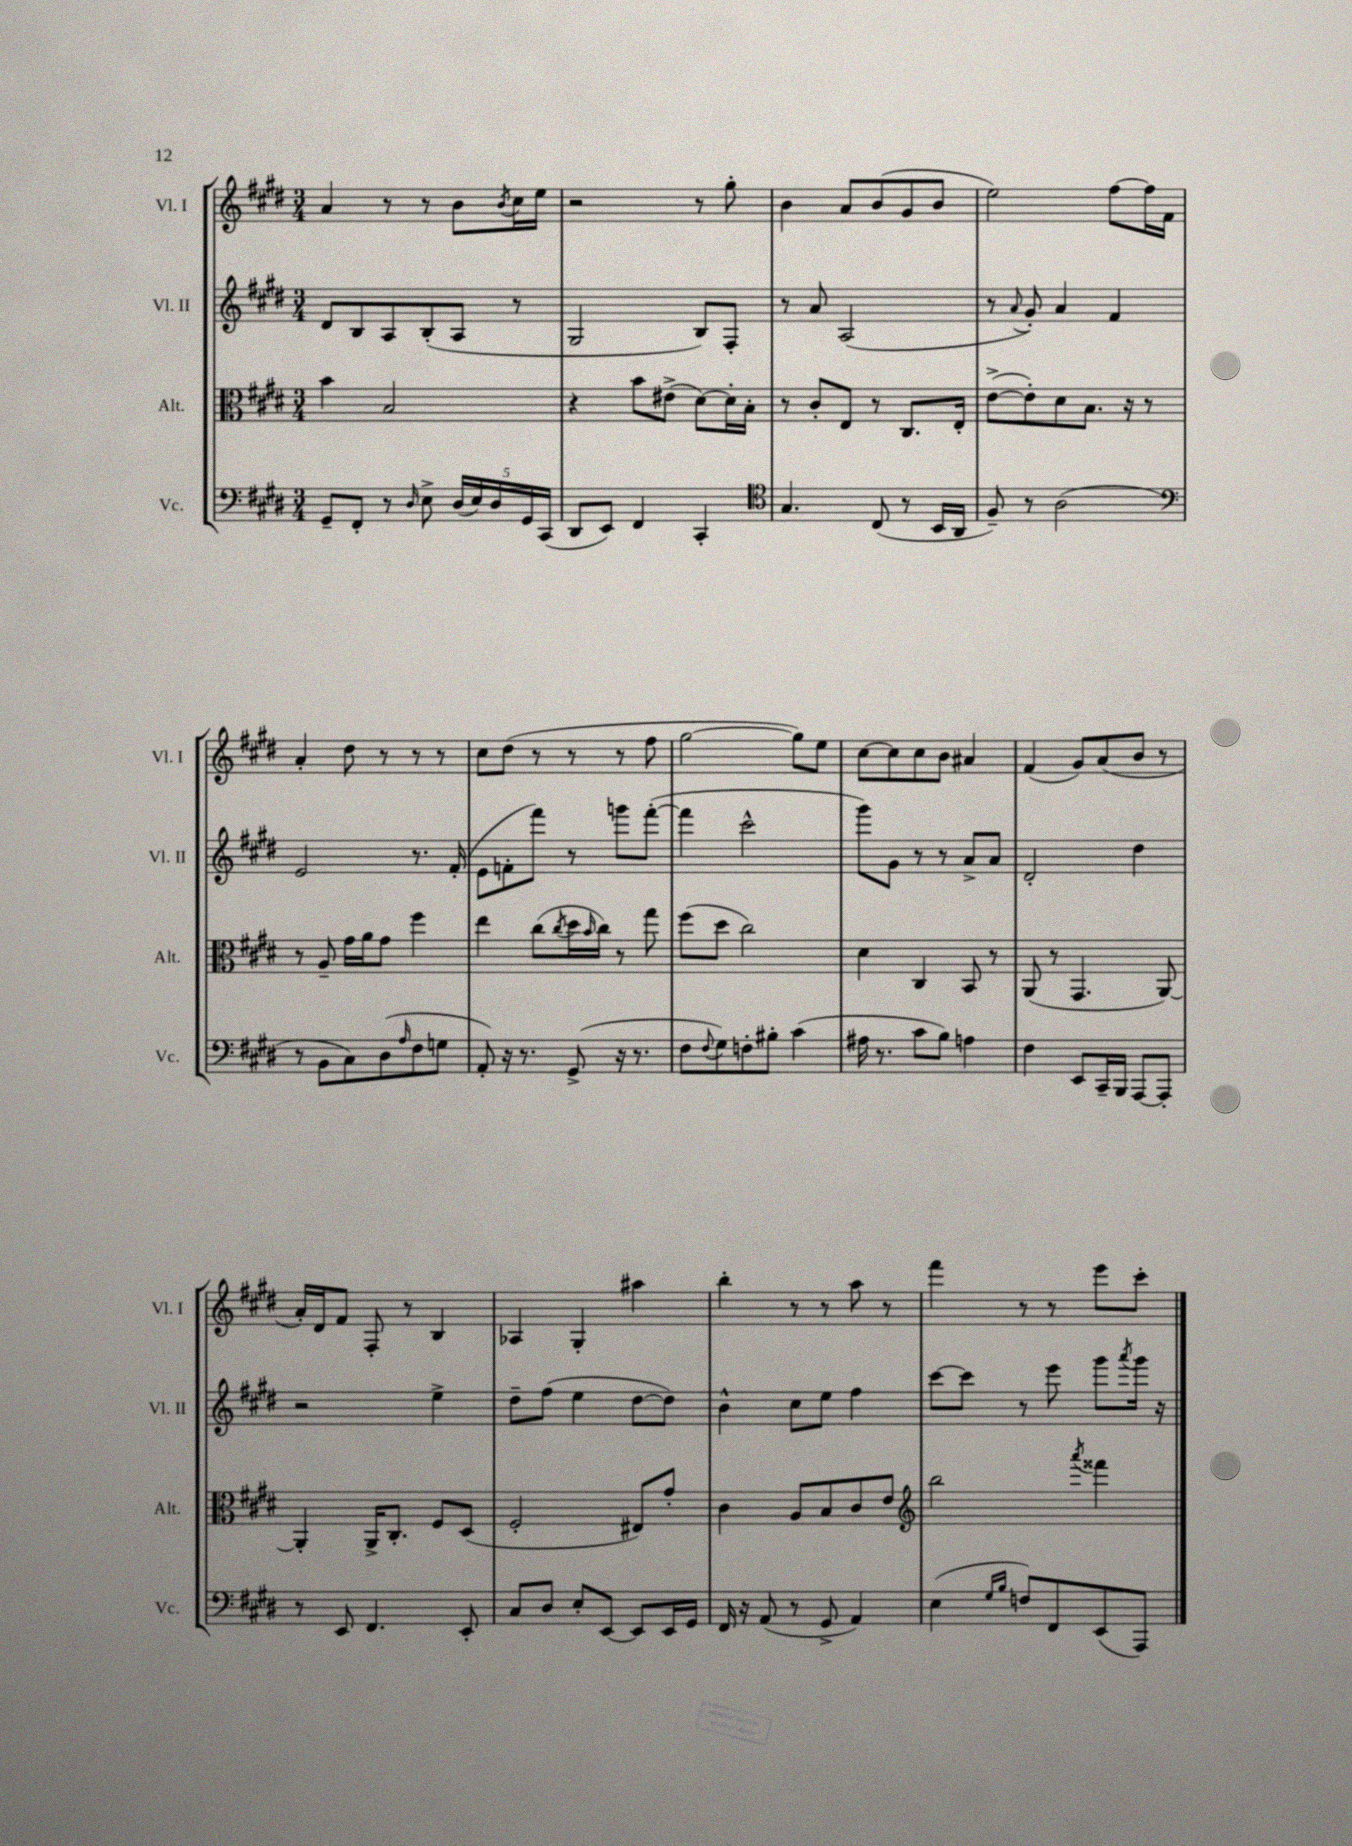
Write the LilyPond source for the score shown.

<<
\new StaffGroup <<
\new Staff = "s0" \with { instrumentName = "Vl. I" shortInstrumentName = "Vl. I" } {
    \clef treble \key e \major \numericTimeSignature \time 3/4
    a'4 r8 r8 b'8 \acciaccatura { b'8 } cis''16 e''16 |
    r2 r8 gis''8-. |
    b'4 a'8 b'8( gis'8 b'8 |
    e''2) fis''8~ fis''16 fis'16 |
    a'4-. dis''8 r8 r8 r8 |
    cis''8 dis''8( r8 r8 r8 fis''8 |
    gis''2~ gis''8) e''8 |
    cis''8~ cis''8 cis''8 b'8 ais'4 |
    fis'4( gis'8) a'8( b'8 r8 |
    a'16-.) dis'16 fis'8 fis8-. r8 b4 |
    aes4 gis4-. ais''4 |
    b''4-. r8 r8 a''8 r8 |
    fis'''4 r8 r8 e'''8 cis'''8-. \bar "|." |
}
\new Staff = "s1" \with { instrumentName = "Vl. II" shortInstrumentName = "Vl. II" } {
    \clef treble \key e \major \numericTimeSignature \time 3/4
    dis'8 b8 a8 b8-.( a8 r8 |
    gis2 b8) fis8-. |
    r8 a'8 a2( |
    r8 \appoggiatura { a'8 } gis'8-.) a'4 fis'4 |
    e'2 r8. fis'16-.( |
    e'8 f'8-. fis'''8) r8 g'''8 fis'''8~-.( |
    fis'''4 cis'''2-^ |
    gis'''8) gis'8 r8 r8 a'8-> a'8 |
    dis'2-. dis''4 |
    r2 e''4-> |
    dis''8-- fis''8( e''4 dis''8~ dis''8) |
    b'4-^ cis''8 e''8 fis''4 |
    cis'''8~ cis'''8 r8 e'''8 gis'''8 \acciaccatura { a'''8 } gis'''16 r16 \bar "|." |
}
\new Staff = "s2" \with { instrumentName = "Alt." shortInstrumentName = "Alt." } {
    \clef alto \key e \major \numericTimeSignature \time 3/4
    b'4 b2 |
    r4 b'8 eis'8->( dis'8~) dis'16-. b16-. |
    r8 cis'8-. e8 r8 cis8. e16-. |
    e'8~->( e'8-.) dis'8 b8. r16 r8 |
    r8 a8-- gis'16 a'16 gis'8 fis''4 |
    e''4 cis''8( \acciaccatura { cis''8 } dis''16 \grace { b'16 } cis''16) r8 gis''8 |
    fis''8( dis''8 cis''2) |
    dis'4 cis4 b,8 r8 |
    a,8( r8 gis,4. a,8~) |
    a,4-. a,16-> cis8.-. fis8 dis8( |
    fis2-. eis8) gis'8-. |
    cis'4 a8 b8 cis'8 e'8 |
    \clef treble b''2 \acciaccatura { a'''8 } fisis'''4 \bar "|." |
}
\new Staff = "s3" \with { instrumentName = "Vc." shortInstrumentName = "Vc." } {
    \clef bass \key e \major \numericTimeSignature \time 3/4
    gis,8-- fis,8-. r8 \grace { dis16 } e8-> \tuplet 5/4 { dis16( e16) dis16 gis,16 cis,16( } |
    dis,8 e,8) fis,4 cis,4-. |
    \clef tenor gis4. cis8( r8 b,16 a,16 |
    fis8--) r8 a2( |
    \clef bass r8 b,8 cis8) dis8( \grace { a16 } fis8 g8 |
    a,8-.) r16 r8. gis,8->( r16 r8. |
    fis8 \appoggiatura { fis8 } gis8) f8-. bis8-. cis'4( |
    ais16 r8. cis'8 b8) a4 |
    fis4 e,8 cis,16-- b,,16 a,,8~ a,,8-. |
    r8 e,8 fis,4. e,8-. |
    cis8 dis8 e8-. e,8~ e,8 e,16 gis,16 |
    fis,16 r16 a,8( r8 gis,8-> a,4) |
    e4( \grace { gis16 b16 } f8) fis,8 e,8( a,,8) \bar "|." |
}
>>
>>
\layout { \context { \Score \remove "Bar_number_engraver" } }
